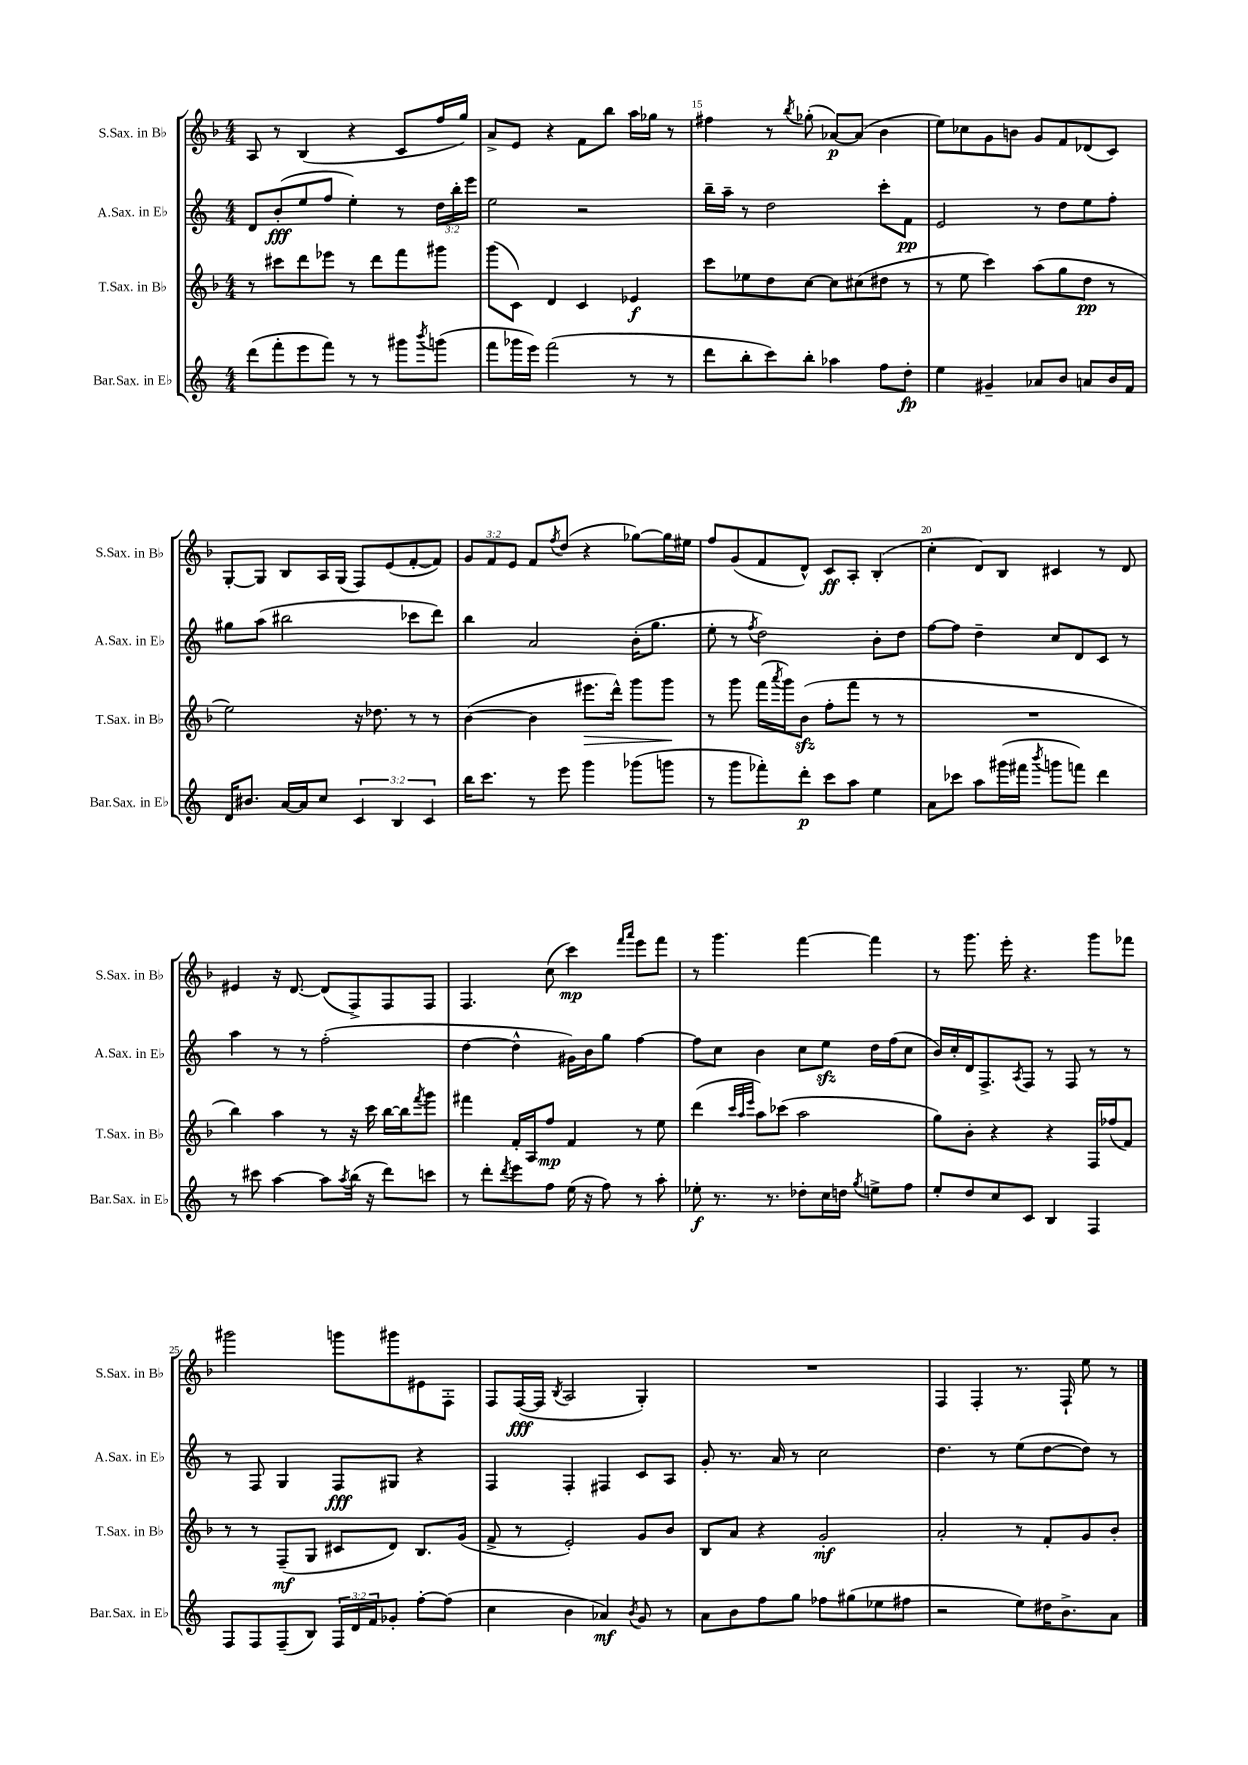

**kern	**kern	**kern	**kern
*staff4	*staff3	*staff2	*staff1
*clefG2	*clefG2	*clefG2	*clefG2
*k[]	*k[b-]	*k[]	*k[b-]
*M4/4	*M4/4	*M4/4	*M4/4
(8ddd\L	8r	8d/L	8A/
8fff'\	8ccc#\L	(8b'/	8r
8eee\	8ddd\	8ee/	(4B-/
8fff\J)	8eee-\J	8ff/J	.
8r	8r	4ee'\)	4r
8r	8ddd\L	.	.
8ggg#\L	8fff\	8r	8c/L
8qbbb/	.	.	.
(8ggg\J	8ggg#\J	24dd\LL	16ff/L
.	.	24bb'\	.
.	.	.	16gg/JJ)
.	.	24eee\JJ	.
=	=	=	=
8fff\L	(8ggg\L	2ee\	8a^/L
16ggg-\L	8c\J)	.	8e/J
16eee\JJ)	.	.	.
(2fff\	4d/	.	4r
.	4c/	2r	8f\L
.	.	.	8bb-\J
8r	4e-/	.	16aa\LL
.	.	.	16gg-\JJ
8r	.	.	8r
=	=	=	=
8ddd\L	8ccc\L	16bb~\LL	4ff#\
.	.	16aa~\JJ	.
8bb'\	8ee-\	8r	.
8ccc\)	8dd\	2dd\	8r
.	.	.	8qbb-/
8bb'\J	[8cc\J	.	(8gg-'\
4aa-\	8cc\]L	.	[8a-/L)
.	(8cc#\	.	(8a-/]J
8ff\L	8dd#\J	8ccc'\L	4b-\
8dd'\J	8r	8f\J	.
=	=	=	=
4ee\	8r	2e/	8ee\L)
.	8ee\	.	8cc-\
4g#~/	4ccc\)	.	8g\
.	.	.	8b\J
8a-/L	(8aa\L	8r	8g/L
8b/J	8gg\	8dd\L	8f/
8a/L	8dd\J	8ee\	(8d-/
16b/L	8r	8ff'\J	8c/J)
16f/JJ	.	.	.
=	=	=	=
16d/LK	2ee\)	8gg#\L	[8G'/L
8.b#/J	.	.	.
.	.	(8aa\J	8G/]J
[16a/LL	.	2bb#\	8B-/L
16a/]J	.	.	.
8cc/J	.	.	16A/L
.	.	.	(16G/JJ
6c/	16r	.	8F/L)
.	8.dd-\	.	.
.	.	.	(8e/
6B/	.	.	.
.	8r	8ccc-\L	[8f'/
6c/	.	.	.
.	8r	8ddd\J)	8f/]J)
=	=	=	=
16bb\LK	([4b-\	4bb\	12g/L
8.ccc\J	.	.	.
.	.	.	12f/
.	.	.	12e/J
8r	4b-\]	2a/	8f/L
.	.	.	8qff/
8eee\	.	.	(8dd/J
4ggg\	8.eee#\L	.	4r
.	16ddd^^\Jk)	.	.
(8ggg-\L	8ggg\L	(16b'\LK	[8gg-\L)
.	.	8.gg\J	.
8ggg\J	8ggg\J	.	16gg-\]L
.	.	.	16ee#\JJ
=	=	=	=
8r	8r	8ee'\	8ff/L
8ggg\L	8ggg\	8r	(8g/
.	.	8qff/	.
8fff-'\)	(16fff\LL	2dd\)	8f/
.	8qaaa/	.	.
.	16ggg\J)	.	.
8ddd'\J	(8b-\J	.	8d^^/J)
8ccc\L	8ff'\L	.	8c/L
8aa\J	8fff\J	.	8A'/J
4ee\	8r	8b'\L	(4B-'/
.	8r	8dd\J	.
=	=	=	=
8a\L	1r	[8ff\L	4cc'\
8ccc-\J	.	8ff\]J	.
8aa\L	.	4dd~\	8d/L)
(16ggg#\L	.	.	8B-/J
16fff#\JJ	.	.	.
8qbbb/	.	.	.
8ggg\L	.	8cc/L	4c#/
8fff\J)	.	8d/	.
4ddd\	.	8c/J	8r
.	.	8r	8d/
=	=	=	=
8r	4bb-\)	4aa\	4e#/
8ccc#\	.	.	.
[4aa\	4aa\	8r	16r
.	.	.	[8.d/
.	.	8r	.
8aa\]L	8r	(2ff'\	(8d/]L
8qaa/	.	.	.
(16bb\Jk	16r	.	8F^/)
16r	16ccc\	.	.
8ddd\L)	[16bb-\LL	.	8F/
.	16bb-\]J	.	.
.	8qfff/	.	.
8ccc\J	8ggg\J	.	8F/J
=	=	=	=
8r	4fff#\	[4dd\	4.F/
8ddd'\L	.	.	.
8qddd/	.	.	.
8eee\	16f'/LL	4dd^^\]	.
.	16A/J	.	.
8ff\J	8ff/J	.	(8cc\
(16ee\	4f/	16g#\LL)	4ccc\)
16r	.	16b\J	.
8ff\)	.	8gg\J	.
.	.	.	16qqfff/LL
.	.	.	16qqaaa/JJ
8r	8r	[4ff\	8eee\L
8aa'\	8ee\	.	8fff\J
=	=	=	=
8ee-'\	(4ddd\	8ff\]L	8r
8.r	.	8cc\J	4.ggg\
.	32qqccc/LLL	.	.
.	32qqaa/	.	.
.	32qqeee/JJJ	.	.
.	8aa\L)	4b\	.
8.r	.	.	.
.	(8ccc-\J	.	.
8dd-'\L	2aa\	8cc\L	[4fff\
16cc\L	.	8ee\J	.
16dd\JJ	.	.	.
8qgg/	.	.	.
8ee^\L	.	16dd\LL	4fff\]
.	.	(16ff\J	.
8ff\J	.	8cc\J	.
=	=	=	=
8ee'/L	8gg\L)	16b/LL)	8r
.	.	16cc'/	.
8dd/	8b-'\J	16d/J	8.ggg\
.	.	8.F^/	.
8cc/	4r	.	.
.	.	.	16eee'\
.	.	8qA/	.
8c/J	.	8F/J	4.r
4B/	4r	8r	.
.	.	8F/	.
4F/	16F/LL	8r	8ggg\L
.	(16ff-/J	.	.
.	8f/J)	8r	8fff-\J
=	=	=	=
8F/L	8r	8r	2ggg#\
8F/	8r	8F/	.
(8F~/	(8F~/L	4G/	.
8B/J)	8G/J	.	.
24F/LL	8c#/L	8F/L	8ggg\L
24d/	.	.	.
24f/J	.	.	.
8g-'/J	8d/J)	8G#/J	8ggg#\
[8ff'\L	8.B-/L	4r	8e#\
(8ff\]J	.	.	8F'\J
.	(16g/Jk	.	.
=	=	=	=
4cc\	8f^/	4F/	8F/L
.	8r	.	([16F/L
.	.	.	16F/]JJ
.	.	.	8qB-/
4b\	2e'/)	4F'/	2A/
4a-/)	.	4F#/	.
8qb/	.	.	.
8g/	8g/L	8c/L	4G'/)
8r	8b-/J	8A/J	.
=	=	=	=
8a\L	8B-/L	8g'/	1r
8b\	8a/J	8.r	.
8ff\	4r	.	.
.	.	16a/	.
8gg\J	.	8r	.
8ff-\L	2g'/	2cc\	.
(8gg#\	.	.	.
8ee-\	.	.	.
8ff#\J	.	.	.
=	=	=	=
2r	2a'/	4.dd\	4F/
.	.	.	4F'/
.	.	8r	.
8ee\L)	8r	(8ee\L	8.r
16dd#\K	8f'/L	[8dd\	.
8.b^\	.	.	16F`/
.	8g/	8dd\]J)	8ee\
8a\J	8b-'/J	8r	8r
==	==	==	==
*-	*-	*-	*-
